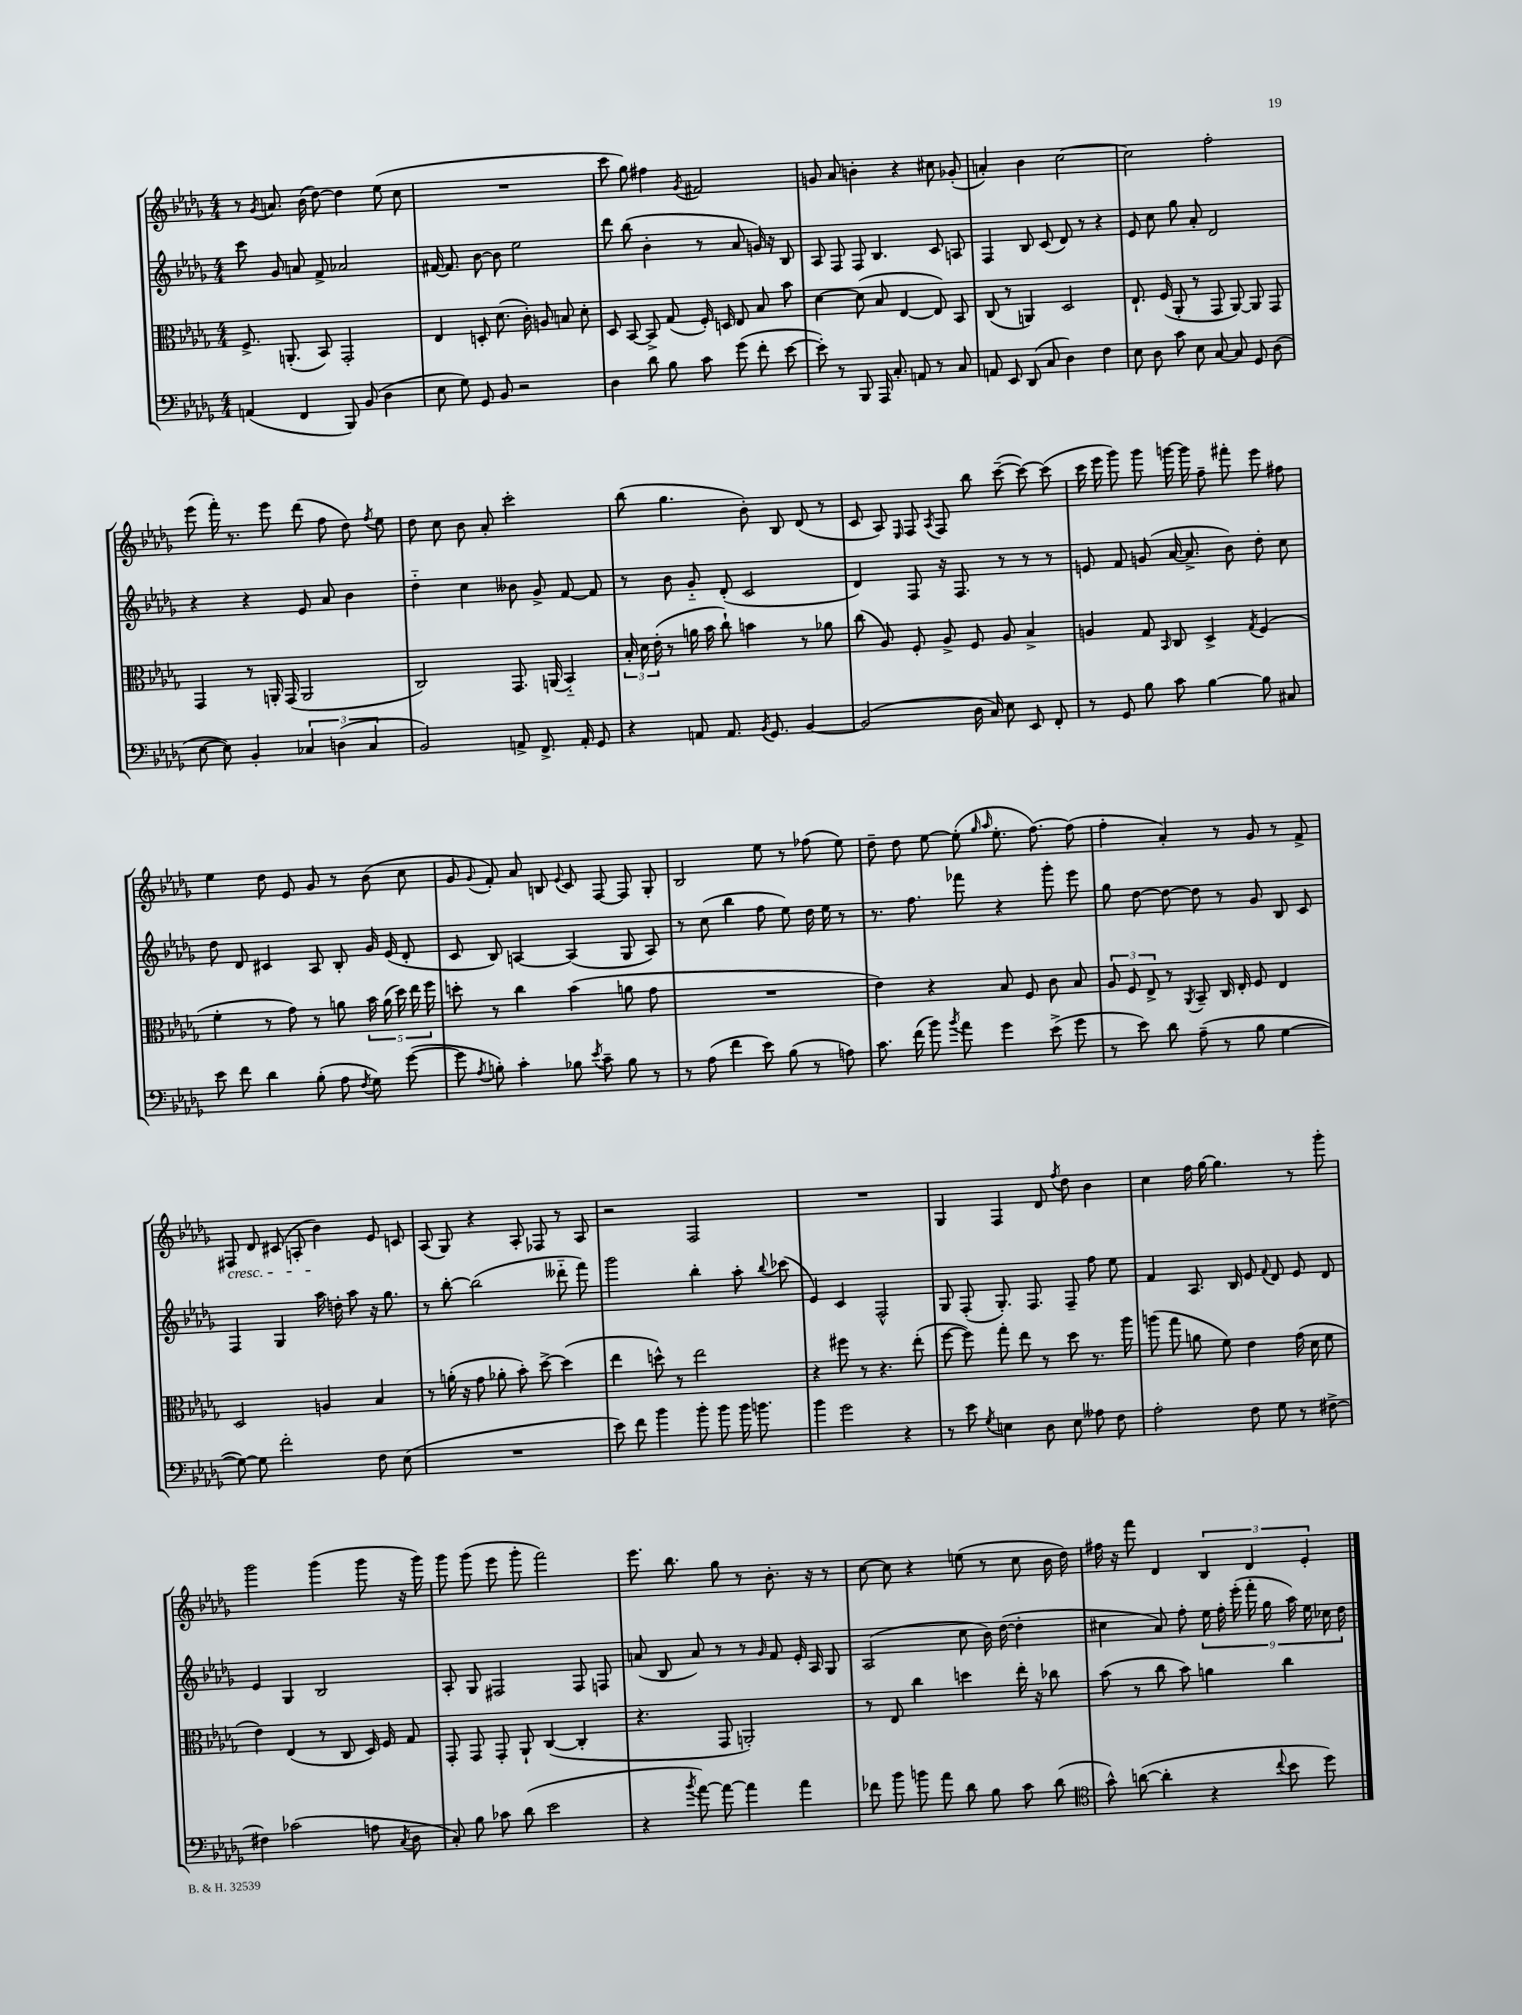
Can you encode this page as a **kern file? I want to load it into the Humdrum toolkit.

**kern	**kern	**kern	**kern
*part4	*part3	*part2	*part1
*staff4	*staff3	*staff2	*staff1
*clefF4	*clefC3	*clefG2	*clefG2
*k[b-e-a-d-g-]	*k[b-e-a-d-g-]	*k[b-e-a-d-g-]	*k[b-e-a-d-g-]
*M4/4	*M4/4	*M4/4	*M4/4
=1	=1	=1	=1
(4AAn/	8.F^/	8ccc\	8r
.	.	.	8qg-/
.	.	8g-/	8.an/
.	(8.AAn'/	.	.
4FF/	.	8an/	.
.	.	.	(16b-\
.	8BB-/)	8f^/	[8dd-\)
8BBB-/)	2GG-'/	2a-X/	4dd-\]
(8BB-/	.	.	.
4D-\	.	.	(8ee-\
.	.	.	8cc\
=2	=2	=2	=2
8E-\	4E-/	[16f#X/	1r
.	.	8.f#/]	.
8G-\)	.	.	.
8GG-/	8Dn'/	[8b-\	.
8BB-/	(8.d-\	8b-\]	.
2r	.	2ee-\	.
.	16c'\)	.	.
.	8An/	.	.
.	8Bn/	.	.
.	8d-'\	.	.
=3	=3	=3	=3
4D-\	8D-/	8ddd-\	8ccc\
.	[8BB-/	(8bb-\	8gg-\)
8d-\	8BB-^/]	4b-'\	4ff#X\
8B-\	(8G-/	.	.
.	.	.	8qg-/
8c\	16F'/)	8r	2f#X/
.	16Dn/	.	.
(8g-\	8E-/	8a-/	.
8f'\	8B-/	16gn/)	.
.	.	16r	.
[8e-\	8b-\	8B-/	.
=4	=4	=4	=4
8e-'\])	[4d-\	8A-/	8gn/
8r	.	8F/	8a-/
8BBB-/	(8d-\]	8F/	4bn'\
16AAA-/	8B-/	4.B-/	.
8.C'/	.	.	.
.	[4E-/	.	4r
8AAn/	.	.	.
8r	8E-/])	8c/	8cc#X\
8C/	8BB-/	8An/	(8g-X'/
=5	=5	=5	=5
8AAn/	(8C/	4F/	4an'/)
8EE-/	8r	.	.
(8DD-/	4AAn/)	8B-/	4b-\
8C/	.	(8c/	.
4D-\)	2D-/	8d-/)	[2cc\
.	.	8r	.
4F\	.	4r	.
=6	=6	=6	=6
8E-\	8.E-`/	8e-/	2cc\]
8D-\	.	8cc\	.
.	(16F/	.	.
8c\	8AA-'/	8gg-\	.
8E-\	8r	8a-'/	.
[8C/	8GG-/	2d-/	2ff'\
8C/]	[8AA-/)	.	.
8GG-/	8AA-/]	.	.
(8D-\	8GG-/	.	.
!!LO:LB:g=z
=7	=7	=7	=7
[8E-\	4GG-/	4r	(8eee-\
8E-\])	.	.	16fff'\)
.	.	.	8.r
4BB-'/	8r	4r	.
.	16AAn'/	.	8eee-\
.	(16GG-/	.	.
6C-X/	2AA/	8e-/	(8ddd-\
.	.	8a-/	8ff\
(6Dn\	.	.	.
.	.	4b-\	8dd-\)
6C-/	.	.	.
.	.	.	8qff/
.	.	.	8ee-\
=8	=8	=8	=8
2BB-/)	2C/)	4dd-\	8dd-\
.	.	.	8cc\
.	.	4cc\	8b-\
.	.	.	8a-'/
8AAn^/	8.GG-/	8b--X\	2ccc'\
8.FF^/	.	8g-^/	.
.	(16AAn/	.	.
.	4BB-/)	[8f/	.
16AA'/	.	.	.
8GG-/	.	8f/]	.
=9	=9	=9	=9
4r	24B-'/	8r	(8bb-\
.	24d-\	.	.
.	(24e-'\	.	.
.	8r	8b-\	4.gg-\
8AAn/	16an\	8g-/	.
.	16b-\	.	.
8.AA/	8cc`\)	(8d-'/	.
.	4bn\	2c/	8b-'\)
8qBB-/	.	.	.
8.GG-/	.	.	.
.	.	.	8B-/
[4BB-/	8r	.	(8d-/
.	8a-X\	.	8r
=10	=10	=10	=10
(2BB-/]	(8cc\	4d-/)	8c/
.	8A-/)	.	8A-/)
.	.	.	16qqE-/
.	8F'/	8F/	8F/
.	.	.	8qA-/
.	8A-^/	16r	8F/
.	.	8.F/	.
16D-\	8F/	.	8bb-\
16C/)	.	.	.
8E-\	8A-/	8r	([8ccc~\
8EE-/	4B-^/	8r	8ccc\_)
8FF'/	.	8r	(8ccc\]
=11	=11	=11	=11
8r	4An/	8en/	16ccc\
.	.	.	16eee-\
8GG-/	.	8f/	8ggg-\)
8B-\	8G-/	(8gn/	8ggg-\
.	16qqBB-/	.	.
8c\	8C/	[16a-/	[16gggn\
.	.	8.a-^/]	16ggg\]
[4B-\	4D-^/	.	8ff~\
.	.	8b-\)	8fff#X'\
.	8qG-/	.	.
8B-\]	(4F/	8dd-'\	8eee-\
8C#X/	.	8cc\	8ff#X\
!!LO:LB:g=z
=12	=12	=12	=12
8e-\	4f'\	8dd-\	4ee-\
8f\	.	8d-/	.
4d-\	8r	4c#X/	8dd-\
.	8g-\)	.	8e-/
(8B-'\	8r	8A-/	8g-/
8A-\	8an\	8B-'/	8r
8qF/	.	.	.
8G-\)	20b-\	16g-/	(8b-\
.	(20a\	.	.
.	.	(16e-/	.
.	20dd-\)	.	.
([8g-\	.	8d-'/	8cc\
.	20ee-\	.	.
.	20ff\	.	.
=13	=13	=13	=13
8g-\]	8ddn'\	8c/	8g-/
8qA-/	.	.	8qqg-/
8Bn'\)	8r	8B-/)	8f'/)
4c'\	4cc\	[4An/	8a-/
.	.	.	8Bn/
.	.	.	8qqe-/
8B-X\	(4b-\	(4A/]	8c/
8qe-/	.	.	.
8c~\	.	.	[8F/
8B-\	8an\	8G-/	8F/]
8r	8g-\	8A/)	8G-'/
=14	=14	=14	=14
8r	1r	8r	2B-/
(8A-\	.	(8cc\	.
4f\	.	4bb-\	.
8e-\)	.	8ff\	8ee-\
(8B-\	.	8ee-\)	8r
8r	.	16dd-\	(8ff-X\
.	.	16ee-\	.
8An\)	.	8r	8ee-\)
=15	=15	=15	=15
8.c\	4e-\)	8.r	8dd-~\
.	.	.	8dd-\
(16f\	.	8.ff\	.
8b-\)	4r	.	[8ee-\
8qb-/	.	.	.
8a-\	.	8fff-X\	(8ee-'\]
.	.	.	16qqgg-/
.	.	.	16qqaa-/
4g-\	8B-/	4r	8.ee-'\
.	8F/	.	.
.	.	.	[8.ff\)
(8e-^\	8c\	8ggg-'\	.
8g-\	8B-/	8eee-\	(8ff\]
=16	=16	=16	=16
8r	12A-/	8gg-\	4ff'\
.	12F/	.	.
8e-\)	.	[8dd-\	.
.	12E-^/	.	.
8d-\	8r	8dd-\_	4a-'/)
.	8qAA-/	.	.
(8A-~\	8BB-~/	8dd-\]	.
8r	16C/	8r	8r
.	16E-'/	.	.
8B-\	8F/	8g-/	8g-/
[4G-\	4E-/	8B-/	8r
.	.	8c/	8f^/
!!LO:LB:g=z
=17	=17	=17	=17
!	!	!	!LO:TX:b:i:t=cresc.
8G-\_)	2D-/	4F/	8F#X/
8G-\]	.	.	8d-/
2f'\	.	4G-/	(8c#X/
.	.	.	8An'/
.	4An/	16aa-\	4b-\)
.	.	16ddn'\	.
.	.	8aa-\	.
8F\	4B-/	16r	8e-/
.	.	8.gg-\	.
(8E-\	.	.	8cn/
=18	=18	=18	=18
1r	8r	8r	(8A-/
.	(16an'\	[8bb-'\	8G-/)
.	16r	.	.
.	8g-\	(2bb-\]	4r
.	8a-X'\	.	.
.	8b-'\)	.	8A-'/
.	[8dd-^\	.	8F-X/
.	(4dd-\]	8ddd--X\	8r
.	.	8fff\)	8A-/
=19	=19	=19	=19
8e-\)	4ee-\	2ggg-\	2r
8f\	.	.	.
4b-\	8ddn^^\)	.	.
.	8r	.	.
8b-'\	2ee-\	4bb-'\	2F/
8b-\	.	.	.
16b-\	.	8aa-'\	.
8.bn\	.	.	.
.	.	8qqbb-/	.
.	.	(8ccc-X\	.
=20	=20	=20	=20
4b-\	4r	4e-/)	1r
2g-\	8ff#X\	4c/	.
.	8r	.	.
.	4.r	2F^^/	.
4r	.	.	.
.	(8ee-'\	.	.
=21	=21	=21	=21
8r	[8ff\	8G-/	4G-/
8e-\	8ff\])	(8F'/	.
8qG-/	.	.	.
4En\	8gg-'\	8.G-'/)	4F/
.	8ee-\	.	.
.	.	8.F/	.
8D-\	8r	.	8d-/
.	.	.	8qff/
8E\	8dd-\	8F~/	8dd-\
8A--X\	8.r	8ff\	4b-\
8F\	.	8ee-\	.
.	16aa-\	.	.
=22	=22	=22	=22
2A-'\	(8aan\	4f/	4cc\
.	8gg-\	.	.
.	8an\	8.A-/	16ff\
.	.	.	[16gg-\
.	8f\)	.	4.gg-\]
.	.	16B-/	.
8F\	4e-\	8e-/	.
.	.	8qqf/	.
8G-\	.	8d-/	.
8r	(16g-\	8e-/	8r
.	16d-\	.	.
[8F#X^\	8f\	8d-/	8ggg-'\
!!LO:LB:g=z
=23	=23	=23	=23
4F#X\]	4e-\)	4e-/	2ggg-\
(2c-X\	(4E-/	4G-/	.
.	8r	2B-/	(4ggg-\
.	8C/	.	.
8An\	16D-/)	.	8ggg-\
.	16F/	.	.
8qC/	.	.	.
8D-\	8G-/	.	16r
.	.	.	16ggg-\)
=24	=24	=24	=24
8C'/)	8GG-'/	8A-'/	8ggg-\
8B-\	8GG-/	8G-/	(8ggg-\
8c-X\	8GG-'/	2F#X/	8eee-\
(8d-\	8AA-`/	.	8ggg-'\
2e-\	([4C/	.	2fff\)
.	4C'/]	8F#/	.
.	.	8Fn/	.
=25	=25	=25	=25
4r	4.r	(8an/	8.eee-\
.	.	8B-/	.
.	.	.	8.bb-\
8qb-/	.	.	.
[8a-\)	.	8a/)	.
8a-\_	8GG-/	8r	8gg-\
4a-\]	2AAn'/)	8r	8r
.	.	16qqg-/	.
.	.	8f/	8.b-'\
4a-\	.	16e-'/	.
.	.	16A-/	16r
.	.	8G-/	8r
=26	=26	=26	=26
8f-X\	8r	(2A-/	[8cc\
8b-\	8E-/	.	8cc\]
8bn\	4cc\	.	4r
8a-\	.	.	.
8d-\	4ddn\	8cc\	(8een\
8B-\	.	16b-\)	8r
.	.	([16dd-\	.
8c\	16ee-'\	4dd-'\]	8cc\
.	16r	.	.
(8d-\	8cc-X\	.	16b-\
.	.	.	16dd-\)
=27	=27	=27	=27
*clefC4	*	*	*
8g-^^\)	(8b-\	4cc#X\	16ff#X\
.	.	.	16r
([8an\	8r	.	8fff\
4a'\]	8cc\	8a-/)	4d-/
.	8b-\)	8ff'\	.
4r	4an\	18ee-\	6B-/
.	.	18ff'\	.
.	.	(18eee-'\	.
.	.	18fff'\	6d-/
.	.	18gg-\	.
8qqcc/	.	.	.
8b-\	4cc\	.	.
.	.	18aa-\)	.
.	.	18ee-\	6e-'/
8dd-\)	.	.	.
.	.	18cc-X\	.
.	.	18dd-\	.
==	==	==	==
*-	*-	*-	*-
